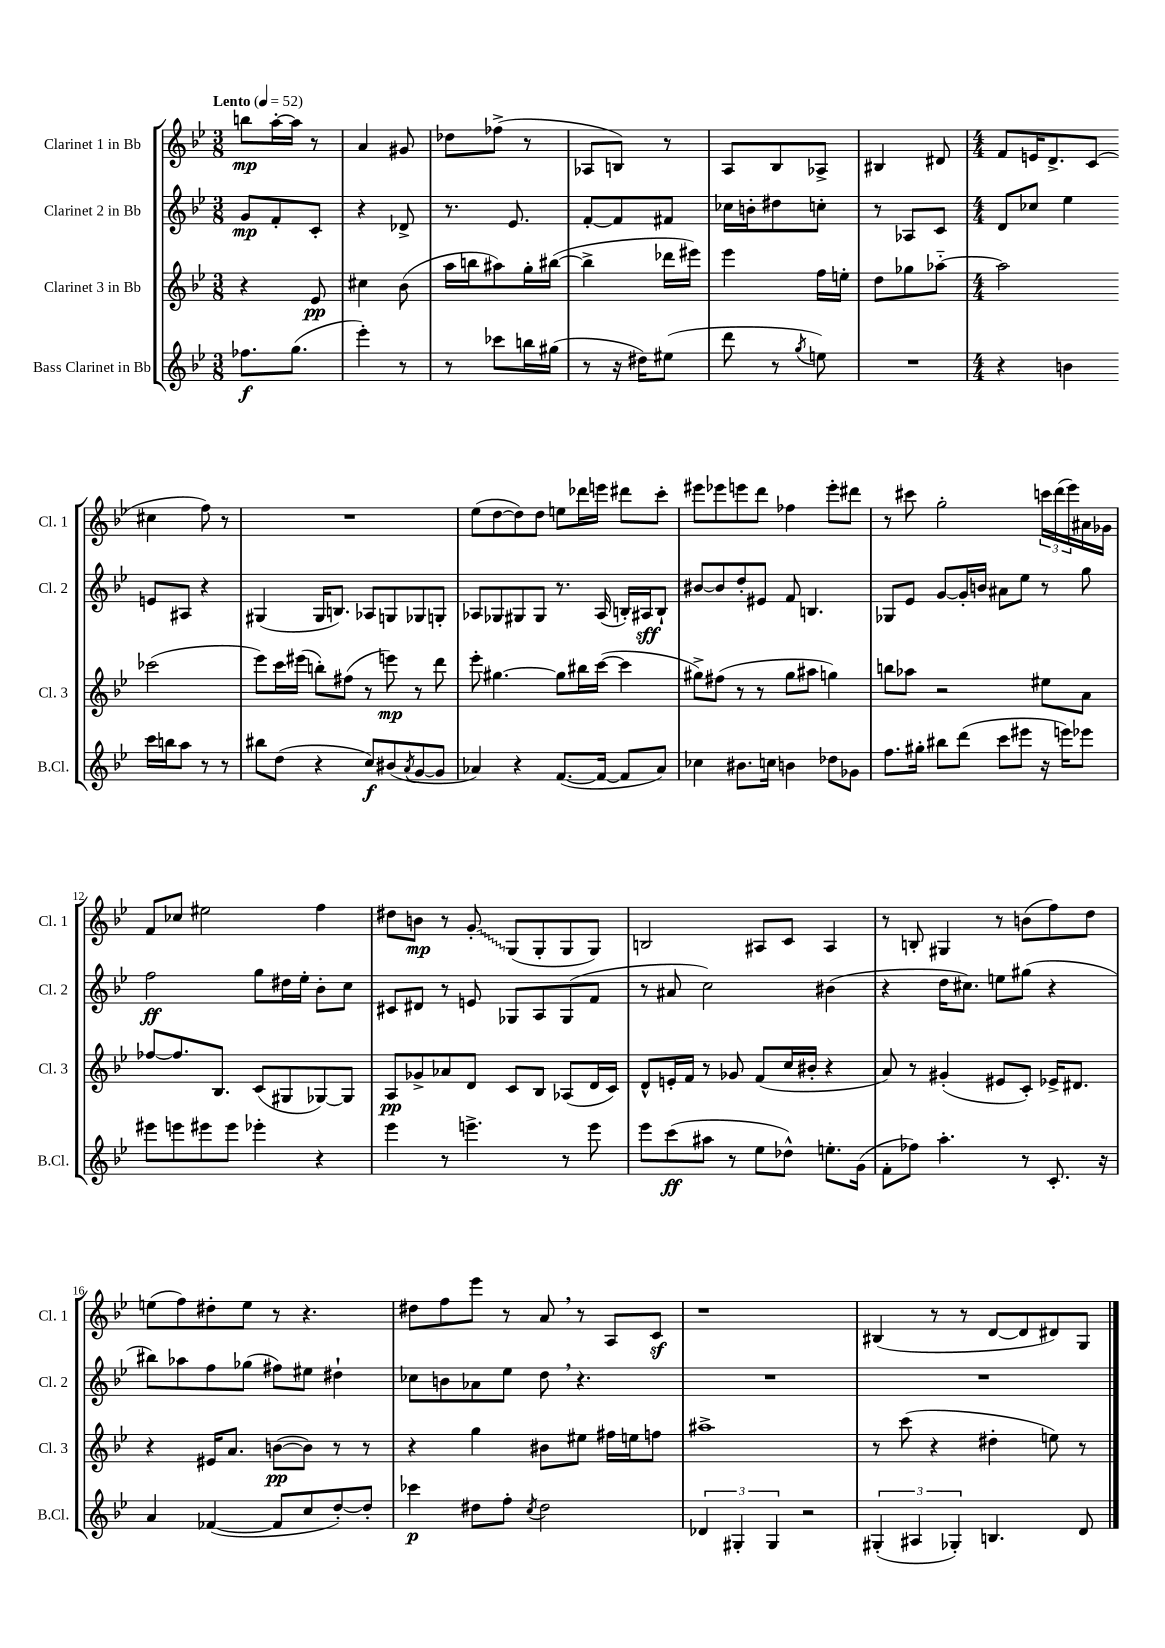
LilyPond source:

<<
\new StaffGroup <<
\new Staff = "s0" \with { instrumentName = "Clarinet 1 in Bb" shortInstrumentName = "Cl. 1" } {
    \clef treble \key bes \major \numericTimeSignature \time 3/8 \tempo "Lento" 4 = 52
    b''8\mp a''16~-. a''16 r8 |
    a'4 gis'8 |
    des''8 fes''8->( r8 |
    aes8 b8) r8 |
    a8 bes8 aes8-> |
    bis4 dis'8 |
    \numericTimeSignature \time 4/4 f'8 e'16 d'8.-> c'8( cis''4 f''8) r8 |
    R1 |
    ees''8( d''8~ d''8) d''8 e''8 des'''16 e'''16 dis'''8 c'''8-. |
    eis'''8 ees'''8 e'''8 d'''8 fes''4 e'''8-. dis'''8 |
    r8 cis'''8 g''2-. \tuplet 3/2 { c'''16 d'''16( ees'''16) } ais'16 ges'16 |
    f'8 ces''8 eis''2 f''4 |
    dis''8 b'8\mp r8 \once \override Glissando.style = #'zigzag g'8-.\glissando g8( g8-. g8 g8) |
    b2 ais8 c'8 ais4 |
    r8 b8-. gis4 r8 b'8( f''8) d''8 |
    e''8( f''8) dis''8-. e''8 r8 r4. |
    dis''8 f''8 ees'''8 r8 a'8 \breathe r8 a8 c'8\sf |
    r1 |
    bis4( r8 r8 d'8~ d'8 dis'8) g8 \bar "|." |
}
\new Staff = "s1" \with { instrumentName = "Clarinet 2 in Bb" shortInstrumentName = "Cl. 2" } {
    \clef treble \key bes \major \numericTimeSignature \time 3/8
    g'8\mp f'8-. c'8-. |
    r4 des'8-> |
    r8. ees'8. |
    f'8~-. f'8 fis'8 |
    ces''16 b'16-. dis''8 c''8-. |
    r8 aes8 c'8 |
    \numericTimeSignature \time 4/4 d'8 ces''8 ees''4 e'8 ais8 r4 |
    gis4( gis16 b8.) aes8 g8 ges8 g8-. |
    aes8 ges8 gis8 gis8 r8. aes16( b16-.) ais16\sff b8-! |
    bis'8~ bis'8 d''8-. eis'8 f'8 b4. |
    ges8 ees'8 g'8~ g'16-. b'16 ais'8 ees''8 r8 g''8 |
    f''2\ff g''8 dis''16 ees''16-. bes'8-. c''8 |
    cis'8 dis'8 r8 e'8 ges8 a8 ges8( f'8 |
    r8 ais'8 c''2) bis'4( |
    r4 d''16 cis''8.) e''8 gis''8( r4 |
    bis''8) aes''8 f''8 ges''8( fis''8) eis''8 dis''4-! |
    ces''8 b'8 aes'8 ees''8 d''8 \breathe r4. |
    R1 |
    R1 \bar "|." |
}
\new Staff = "s2" \with { instrumentName = "Clarinet 3 in Bb" shortInstrumentName = "Cl. 3" } {
    \clef treble \key bes \major \numericTimeSignature \time 3/8
    r4 ees'8\pp |
    cis''4 bes'8( |
    a''16 b''16 ais''8) g''16-. bis''16~( |
    bis''4-> des'''16 eis'''16) |
    ees'''4 f''16 e''16-. |
    d''8 ges''8 aes''8~-_ |
    \numericTimeSignature \time 4/4 aes''2 ces'''2( |
    ees'''8) c'''16 eis'''16( b''8-.) fis''8( r8 e'''8\mp) r8 d'''8 |
    ees'''8-. gis''4.~ gis''8 bis''16 c'''16~( c'''4 |
    gis''8->) fis''8( r8 r8 gis''8 ais''8 g''4) |
    b''8 aes''8 r2 eis''8 a'8 |
    fes''8~ fes''8. bes8. c'8( gis8 ges8~) ges8 |
    a8\pp ges'8-> aes'8 d'8 c'8 bes8 aes8( d'16 c'16) |
    d'8-^ e'16-. f'16 r8 ges'8 f'8( c''16 bis'16-. r4 |
    a'8) r8 gis'4-.( eis'8 c'8-.) ees'16-> dis'8. |
    r4 eis'16 a'8. b'8~\pp( b'8) r8 r8 |
    r4 g''4 bis'8 eis''8 fis''16 e''16 f''8 |
    ais''1-> |
    r8 c'''8( r4 dis''4-. e''8) r8 \bar "|." |
}
\new Staff = "s3" \with { instrumentName = "Bass Clarinet in Bb" shortInstrumentName = "B.Cl." } {
    \clef treble \key bes \major \numericTimeSignature \time 3/8
    fes''8.\f g''8.( |
    ees'''4-.) r8 |
    r8 ces'''8 b''16 gis''16( |
    r8 r16 dis''16) eis''8( |
    d'''8 r8 \acciaccatura { g''8 } e''8) |
    R4. |
    \numericTimeSignature \time 4/4 r4 b'4 c'''16 b''16 a''8 r8 r8 |
    bis''8 d''8( r4 c''8\f) bis'8( \acciaccatura { a'8 } g'8~ g'8 |
    aes'4) r4 f'8.~( f'16~ f'8 aes'8) |
    ces''4 bis'8. c''16 b'4 des''8 ges'8 |
    f''8. gis''16-. bis''8 d'''8( c'''8 eis'''8 r16 e'''16) ees'''8 |
    eis'''8 e'''8 eis'''8 eis'''8 ees'''4-. r4 |
    ees'''4 r8 e'''4.-> r8 e'''8 |
    ees'''8 c'''8\ff( ais''8 r8 ees''8 des''8-^) e''8.-. g'16( |
    f'8-. fes''8) a''4.-. r8 c'8.-. r16 |
    a'4 fes'4~( fes'8 c''8 d''8~-.) d''8-. |
    ces'''4\p dis''8 f''8-. \acciaccatura { c''8 } dis''2 |
    \tuplet 3/2 { des'4 gis4-. gis4 } r2 |
    \tuplet 3/2 { gis4-.( ais4 ges4-.) } b4. d'8 \bar "|." |
}
>>
>>
